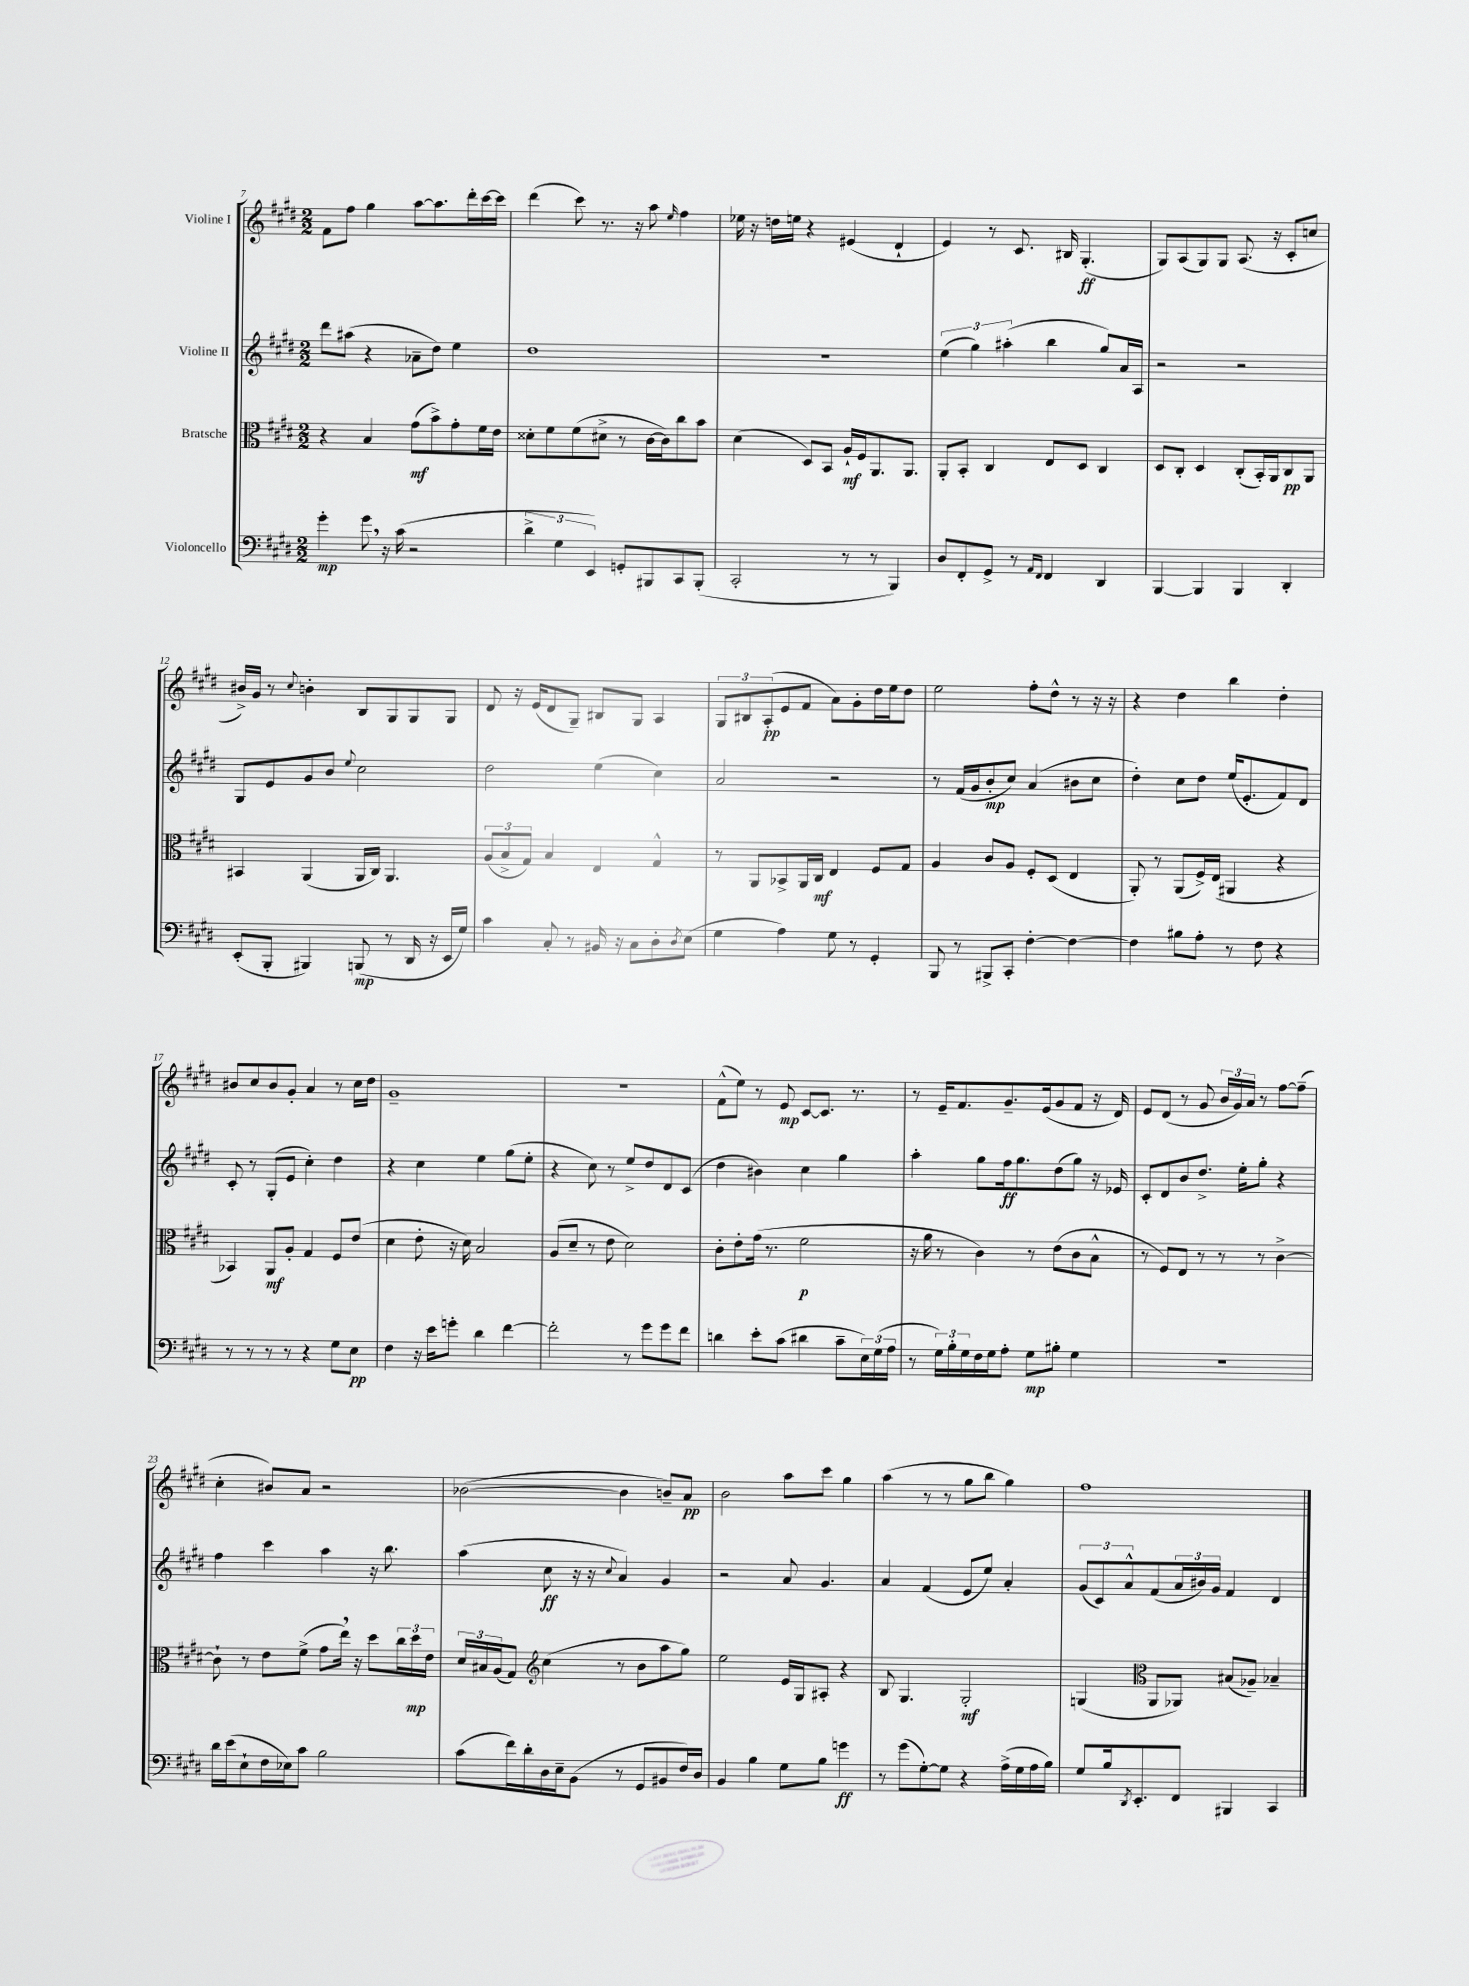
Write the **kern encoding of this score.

**kern	**kern	**kern	**kern
*staff4	*staff3	*staff2	*staff1
*clefF4	*clefC3	*clefG2	*clefG2
*k[f#c#g#d#]	*k[f#c#g#d#]	*k[f#c#g#d#]	*k[f#c#g#d#]
*M2/2	*M2/2	*M2/2	*M2/2
4g#'	4r	8ddd#	8f#
.	.	(8aa#	8ff#
8g#	4B	4r	4gg#
16r	.	.	.
(16c#	.	.	.
2r	(8g#	8a-~	[8aa
.	8b^)	8dd#)	8.aa]
.	8g#'	4ee	.
.	.	.	16ddd#'
.	16f#	.	[16ccc#
.	16e	.	16ccc#]
=	=	=	=
6d#^	8d##'	1dd#	(4ddd#
.	8f#	.	.
6G#	.	.	.
.	(8f#	.	8ccc#)
6EE)	.	.	.
.	8d#^	.	8.r
8GG'	8r	.	.
.	.	.	16r
8BBB#	[16c#	.	8aa
.	16c#])	.	.
.	.	.	16qqee
8CC#	8cc#	.	4ff#
(8BBB#'	8b	.	.
=	=	=	=
2CC#'	(4d#	1r	16ee-
.	.	.	16r
.	.	.	16dd
.	.	.	16ee
.	8D#)	.	4r
.	8BB	.	.
8r	16A`	.	(4e#
.	16F#	.	.
8r	8.AA	.	.
4BBB)	.	.	4d#`
.	8.AA	.	.
=	=	=	=
8D#	8AA'	(6ee	4e)
8FF#'	8BB'	.	.
.	.	6gg#)	.
8GG#^	4C#	.	8r
.	.	(6aa#'	.
8r	.	.	8.c#
16qqAA	.	.	.
16qqFF#	.	.	.
4FF#	8E	4bb	.
.	.	.	16B#
.	8D#	.	(4.G#'
4DD#	4C#	8gg#)	.
.	.	16a	.
.	.	16A	.
=	=	=	=
[4BBB	8D#	2r	8G#)
.	8C#'	.	(8A
4BBB]	4D#	.	8G#)
.	.	.	8G#
4BBB	(8C#'	2r	(8.A
.	16BB')	.	.
.	16AA	.	16r
4DD#'	8C#	.	8c#'
.	8AA	.	8cc
=	=	=	=
(8EE'	4BB#	8G#	16b#^)
.	.	.	16g#
8BBB'	.	8e	8r
.	.	.	8qqcc#
4BBB#)	(4AA	8g#	4b'
.	.	8b	.
.	.	8qqee	.
(8BBB	16AA	2cc#	8B
.	16C#)	.	.
8r	4.AA	.	8G#
16DD#	.	.	8G#
16r	.	.	.
16EE	.	.	8G#
16G#)	.	.	.
=	=	=	=
4c#	(12A	2dd#	8d#
.	12B^	.	.
.	.	.	16r
.	12G#)	.	.
.	.	.	(16e
8C#'	4B	.	8d#
8r	.	.	8G#~)
16BB#	4E	(4ee	8B#
16r	.	.	.
8C#	.	.	8G#
8D#'	4G#^^	4cc#)	4A
8qD#	.	.	.
(8E	.	.	.
=	=	=	=
4G#	8r	2a	12G#
.	.	.	12B#
.	8AA	.	.
.	.	.	(12A'
4A)	8BB-^	.	8e
.	16AA	.	8f#
.	16C#	.	.
8G#	4E	2r	8a)
8r	.	.	8g#'
4GG#'	8F#	.	16dd#
.	.	.	16ee
.	8G#	.	8dd#
=	=	=	=
8BBB	4A	8r	2ee
8r	.	(16f#	.
.	.	16g#	.
8BBB#^	8c#	8b'	.
8CC#'	8A	8cc#)	.
[4F#'	8F#'	(4a	8ff#'
.	(8D#	.	8dd#^^
4F#_	4E	8b#	8r
.	.	8cc#	16r
.	.	.	16r
=	=	=	=
4F#]	8AA')	4dd#')	4r
.	8r	.	.
8B#	(8AA	8cc#	4dd#
8A'	16F#^)	8dd#	.
.	(16E	.	.
8r	4AA#	(16ee	4bb
.	.	8.e'	.
8F#	.	.	.
4r	4r	8f#)	4dd#'
.	.	8d#	.
=	=	=	=
8r	4BB-)	8c#'	8b#
8r	.	8r	8cc#
8r	8AA	(8G#'	8b#
8r	8A'	8e	8g#'
4r	4G#	4cc#')	4a
8G#	8F#	4dd#	8r
8E	(8e	.	16cc#
.	.	.	16dd#
=	=	=	=
4F#	4d#	4r	1g#~
16r	8e'	4cc#	.
16e	.	.	.
8g'	16r	.	.
.	16d#)	.	.
4d#	2B	4ee	.
[4f#	.	(8gg#	.
.	.	8ee'	.
=	=	=	=
2f#']	(8A	4r	1r
.	8d#~	.	.
.	8r	8cc#)	.
.	8e	8r	.
8r	2d#)	8ee^	.
8g#	.	8dd#	.
8g#	.	8d#	.
8f#	.	(8c#	.
=	=	=	=
4d	8c#'	4dd#	(8f#^^
.	8e'	.	8ee)
8e'	(16g#	4b#)	8r
.	8.r	.	.
(8c#	.	.	8e
4d#	2f#	4cc#	[8c#
.	.	.	8.c#]
8c#~	.	4gg#	.
.	.	.	8.r
24E)	.	.	.
(24G#	.	.	.
24A	.	.	.
=	=	=	=
8r	16r	4aa'	8r
.	16a	.	.
24G#)	8r	.	16e~
24B'	.	.	.
.	.	.	8.f#
24G#	.	.	.
16F#	4c#)	8gg#	.
16G#	.	.	.
8A'	.	16ff#	8.g#~
.	.	8.gg#	.
8G#	8r	.	.
.	.	.	(16e
8B#'	(8e	(8dd#	8g#
4G#	8c#	8gg#)	8f#
.	8B^^	16r	16r
.	.	16e-	16d#)
=	=	=	=
1r	8r	8c#'	8e
.	8F#)	8d#	(8d#
.	8E	8b	8r
.	8r	8.dd#^	8g#
.	8r	.	24b
.	.	.	24g#)
.	.	16ee'	.
.	.	.	24a
.	8r	8gg#'	8r
.	[4c#^	4r	[8ff#
.	.	.	(8ff#~]
=	=	=	=
16d#	8c#`]	4ff#	4cc#'
(16e	.	.	.
8E`	8r	.	.
16F#	8e	4ccc#	8b#)
16E-)	.	.	.
8c#	(8f#^	.	8a
2B	8g#	4aa	2r
.	16ee)	.	.
.	16r	.	.
.	8dd#	16r	.
.	.	8.bb	.
.	24cc#	.	.
.	24dd#	.	.
.	24e	.	.
=	=	=	=
(8c#	24d#	(4aa	([2b-
.	24B#	.	.
.	(24A	.	.
16f#)	8G#)	.	.
16d#'	.	.	.
*	*clefG2	*	*
16D#	(4cc#	8cc#	.
16E~	.	.	.
(8BB	.	16r	.
.	.	16r	.
.	.	8qqcc#	.
8r	8r	4a)	4b-]
8GG#	8b	.	.
8BB#	8aa	4g#	8b~)
16F#)	8gg#)	.	8a
16D#	.	.	.
=	=	=	=
4BB	2ee	2r	2b
4B	.	.	.
8G#	16e	8a	8aa
.	16G#	.	.
8B	8A#'	4.g#	8ccc#
4g	4r	.	4gg#
=	=	=	=
8r	8B	4a	(4aa
(8g#	4.G#	.	.
[8G#')	.	(4f#	8r
8G#]	.	.	8r
4r	2G#'	8e	8gg#
.	.	8ee)	8bb
(16A^	.	4a'	4gg#)
16G#	.	.	.
16A	.	.	.
16B)	.	.	.
=	=	=	=
8G#	(4G	(12g#	1ff#
.	.	12c#)	.
16B	.	.	.
.	.	12a^^	.
8qDD#	.	.	.
8.EE'	.	.	.
*	*clefC3	*	*
.	8AA	(8f#	.
8FF#	8AA-)	24a	.
.	.	24b#)	.
.	.	24g#	.
4BBB#	(8B#	4f#	.
.	8A-~)	.	.
4CC#	4B-~	4d#	.
==	==	==	==
*-	*-	*-	*-
